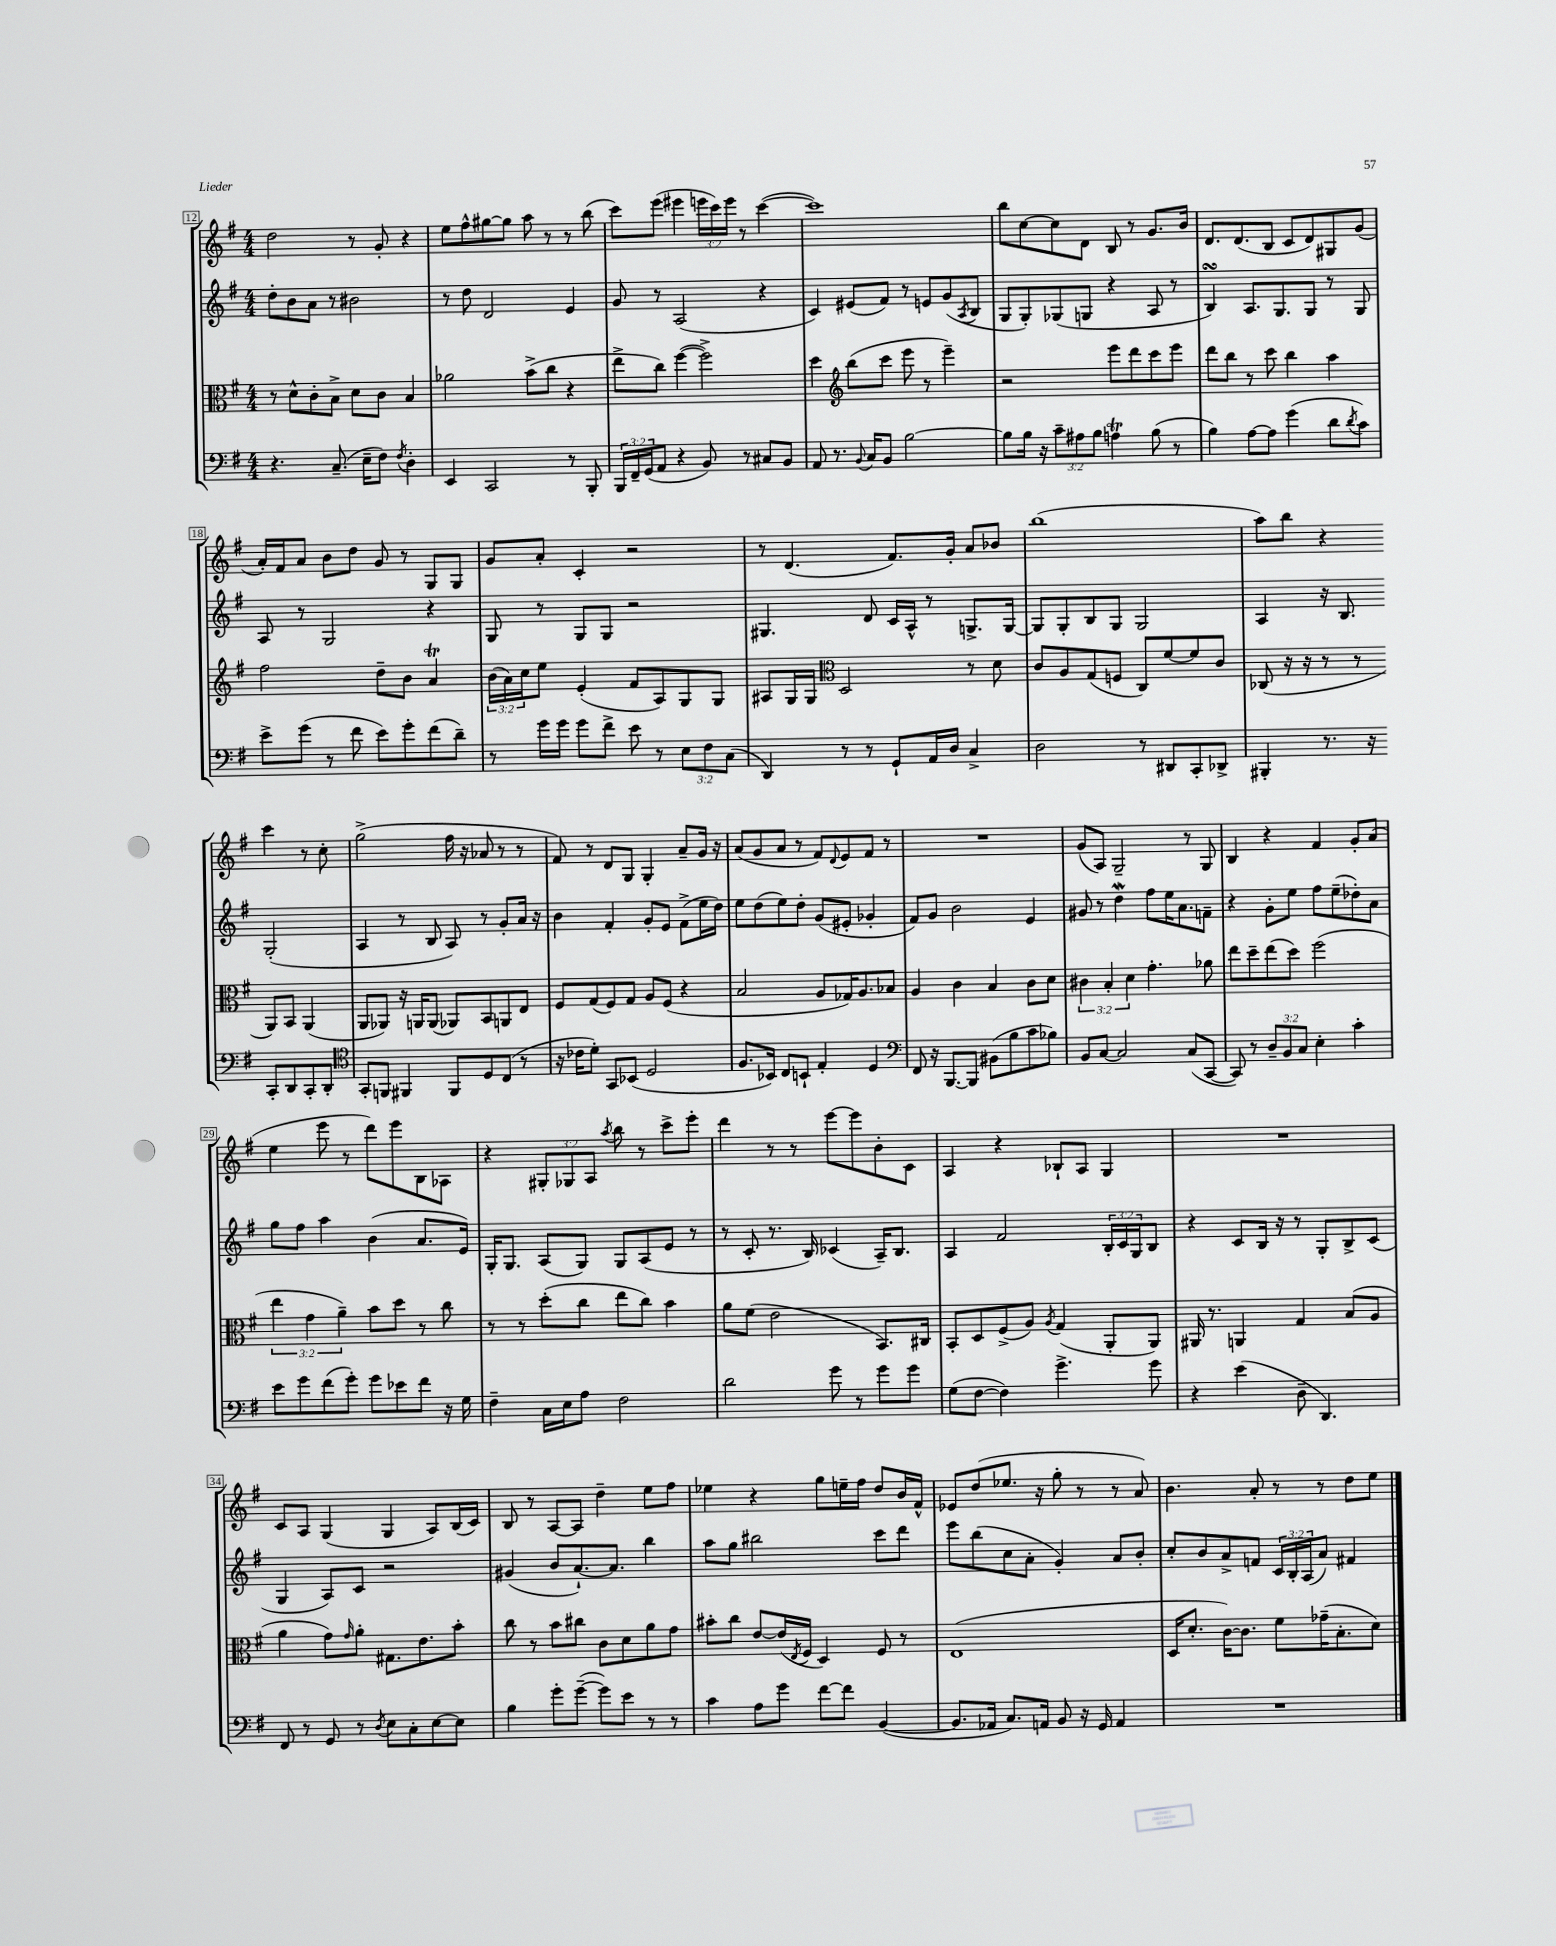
<<
\new StaffGroup <<
\new Staff = "s0" {
    \clef treble \key g \major \numericTimeSignature \time 4/4 \override Staff.TupletNumber.text = #tuplet-number::calc-fraction-text
    d''2 r8 g'8-. r4 |
    e''8 fis''8-^ gis''8~ gis''8 a''8 r8 r8 b''8( |
    c'''8) e'''8( eis'''4 \tuplet 3/2 { e'''16 c'''16) e'''16 } r8 c'''4~( |
    c'''1) |
    b''8 c''8~ c''8 d'8 b8 r8 g'8. b'16 |
    d'8. d'8.( b8 c'8 d'8) gis8 g'8( |
    a'16-.) fis'16 a'8 b'8 d''8 g'8 r8 g8 g8 |
    g'8 a'8-. c'4-. r2 |
    r8 d'4.( fis'8.) g'16-. a'8 bes'8 |
    b''1( |
    a''8) b''8 r4 c'''4 r8 c''8-. |
    g''2->( fis''16 r16 aes'8 r8 r8 |
    fis'8) r8 d'8 g8 g4-. a'8-- g'16 r16 |
    a'8( g'8 a'8 r8 fis'8) \appoggiatura { d'8 } e'8 fis'8 r8 |
    R1 |
    g'8( a8) g2-- r8 g8 |
    b4 r4 fis'4 g'8-. a'8( |
    e''4 e'''8 r8 d'''8) e'''8 b8 aes8 |
    r4 \tuplet 3/2 { gis8-. ges8 a8 } \acciaccatura { a''8 } b''8 r8 c'''8-> e'''8-. |
    d'''4 r8 r8 e'''8~ e'''8 b'8-. c'8 |
    a4 r4 bes8-! a8 g4 |
    R1 |
    c'8 a8 g4( g4 a8) b16( c'16) |
    b8 r8 a8~ a8 d''4-- e''8 fis''8 |
    ees''4 r4 g''8 e''16-- fis''16 d''8 b'16 fis'16-^ |
    ees'8 d''8( ees''8. r16 g''8-. r8 r8 a'8) |
    b'4. a'8-. r8 r8 d''8 e''8 \bar "|." |
}
\new Staff = "s1" {
    \clef treble \key g \major \numericTimeSignature \time 4/4 \override Staff.TupletNumber.text = #tuplet-number::calc-fraction-text
    d''8-. b'8 a'8 r8 bis'2 |
    r8 d''8 d'2 e'4 |
    g'8 r8 a2( r4 |
    c'4) eis'8( fis'8) r8 e'8 g'8( \acciaccatura { a8 } b8 |
    g8 g8-.) ges8( g8 r4 a8 r8 |
    b4\turn) a8. g8. g8 r8 g8 |
    a8 r8 g2 r4 |
    g8 r8 g8 g8 r2 |
    gis4. d'8 c'16 a16-^ r8 g8.-> g16~ |
    g8 g8-. b8 g8 g2 |
    a4 r16 b8. g2-.( |
    a4 r8 b8 a8) r8 g'8-. a'16 r16 |
    b'4 fis'4-. g'8-. e'8 fis'8->( e''16 d''16) |
    e''8 d''8( e''8) d''8-. g'8( eis'8-. ges'4-. |
    fis'8) g'8 b'2 e'4 |
    gis'8 r8 d''4\mordent fis''8 e''16 a'8. f'8-- |
    r4 g'8-. e''8 fis''8 e''8--( des''8-.) a'8 |
    g''8 fis''8 a''4 b'4( a'8. e'16) |
    g16-. g8. a8( g8) g8 a8( e'8 r8 |
    r8 c'8-. r8. b16) ces'4( a16--) b8. |
    a4 fis'2 \tuplet 3/2 { b16-. c'16 g16 } b8 |
    r4 c'8 b16 r16 r8 g8-. b8-> c'8( |
    g4 a8) c'8 r2 |
    gis'4( b'8 a'8.~-!) a'8. b''4 |
    a''8 g''8 bis''2 c'''8 d'''8 |
    e'''8 b''8( c''8 a'8-. g'4-.) a'8 b'8-. |
    c''8-. b'8 a'8-> f'8 \tuplet 3/2 { c'16 b16-. a16( } a'8) fis'4 \bar "|." |
}
\new Staff = "s2" {
    \clef alto \key g \major \numericTimeSignature \time 4/4 \override Staff.TupletNumber.text = #tuplet-number::calc-fraction-text
    r8 d'8-^ c'8-. b8-> d'8 c'8 b4 |
    aes'2 b'8->( c''8 r4 |
    e''8-> c''8) fis''4~( fis''2->) |
    d''4 \clef treble b''8( c'''8 e'''8 r8 e'''4--) |
    r2 e'''8 d'''8 c'''8 e'''8 |
    d'''8 b''8 r8 c'''8 b''4 a''4 |
    fis''2 d''8-- b'8 a'4\trill |
    \tuplet 3/2 { b'16( a'16) c''16 } e''8 e'4-.( fis'8 a8) g8 g8 |
    ais8 g16 g16 \clef alto d2 r8 d'8 |
    c'8 a8 g8( f8 c8) fis'8~ fis'8 c'8 |
    ces8( r16 r16 r8 r8 a,8) b,8 a,4( |
    a,8 aes,8) r16 a,16 a,8( aes,8) b,8 a,8 e8 |
    fis8 g8( fis8) g8 a8 fis8( r4 |
    b2 a8 ges16) a8. bes8 |
    a4 c'4 b4 c'8 d'8 |
    \tuplet 3/2 { cis'4 b4-. d'4 } g'4.-. aes'8 |
    e''8 d''8-- e''8( d''8) fis''2( |
    \tuplet 3/2 { e''4 g'4 a'4--) } b'8 d''8 r8 c''8 |
    r8 r8 d''8-.( c''8 e''8 c''8) b'4 |
    a'8 fis'8( e'2 b,8.) cis16 |
    b,8-. d8 fis8->( a8) \acciaccatura { a8 } g4( a,8-. a,8) |
    ais,16 r8. a,4 g4 b8( a8 |
    a'4 g'8) \grace { g'16 } a'8-. gis8. e'8. b'8-. |
    c''8 r8 b'8 cis''8 c'8 d'8 a'8 g'8 |
    bis'8-. c''8 e'8~ e'16( \acciaccatura { e8 } fis16 d4) fis8 r8 |
    e1( |
    d16 d'8.-. c'16~) c'8. fis'8 ges'16--( b8.-. d'8) \bar "|." |
}
\new Staff = "s3" {
    \clef bass \key g \major \numericTimeSignature \time 4/4 \override Staff.TupletNumber.text = #tuplet-number::calc-fraction-text
    r4. c8.--( e16-- fis8) \acciaccatura { fis8 } d4-. |
    e,4 c,2 r8 b,,8-. |
    \tuplet 3/2 { b,,16 fis,16-- g,16( } a,8 r4 b,8) r8 cis8 b,8 |
    a,8 r8. \appoggiatura { b,8 } c16 b,8 b2~ |
    b8 b16 r16 \tuplet 3/2 { c'8-- ais8 b8 } a4\trill b8( r8 |
    b4) a8~ a8 g'4( d'8 \acciaccatura { d'8 } c'8) |
    e'8-> g'8( r8 fis'8 e'8) g'8-. fis'8( d'8--) |
    r8 g'16 g'16 g'8 fis'8-> e'8 r8 \tuplet 3/2 { e8 fis8 c8( } |
    d,4) r8 r8 g,8-! a,16 d16 c4-> |
    d2 r8 dis,8 c,8-. des,8-> |
    bis,,4-. r8. r16 c,8-. d,8 c,8-. d,8-. |
    \clef tenor g,8-. f,8 fis,4 fis,8 d8 c8( r8 |
    r16 ces'16 d'8-.) g,8 bes,8( d2 |
    fis8. bes,16) c8 b,8-! e4-. d4 |
    \clef bass fis,8 r16 b,,8.~ b,,8 bis,8( b8 c'8 bes8) |
    b,8 c8~ c2 c8( c,8~ |
    c,8) r8 \tuplet 3/2 { d8-- b,8 c8 } e4-. c'4-. |
    e'8 g'8 fis'8( g'8-.) g'8 ees'8 fis'8 r16 g16 |
    fis4-- c16 e16 a8 fis2 |
    d'2 g'8 r8 g'8 g'8 |
    g8( fis8~ fis4) g'4.-> g'8 |
    r4 e'4( d8-- d,4.) |
    fis,8 r8 g,8 r8 \acciaccatura { d8 } e8 c8-. e8~ e8 |
    b4 g'8-. g'8~--( g'8) e'8 r8 r8 |
    c'4 a8 g'8 fis'8~ fis'8 b,4~( |
    b,8. aes,16 c8.) a,16 b,8 r16 g,16 a,4 |
    R1 \bar "|." |
}
>>
>>
\layout { \context { \Score currentBarNumber = #12 \override BarNumber.stencil = #(make-stencil-boxer 0.1 0.3 ly:text-interface::print) } }
